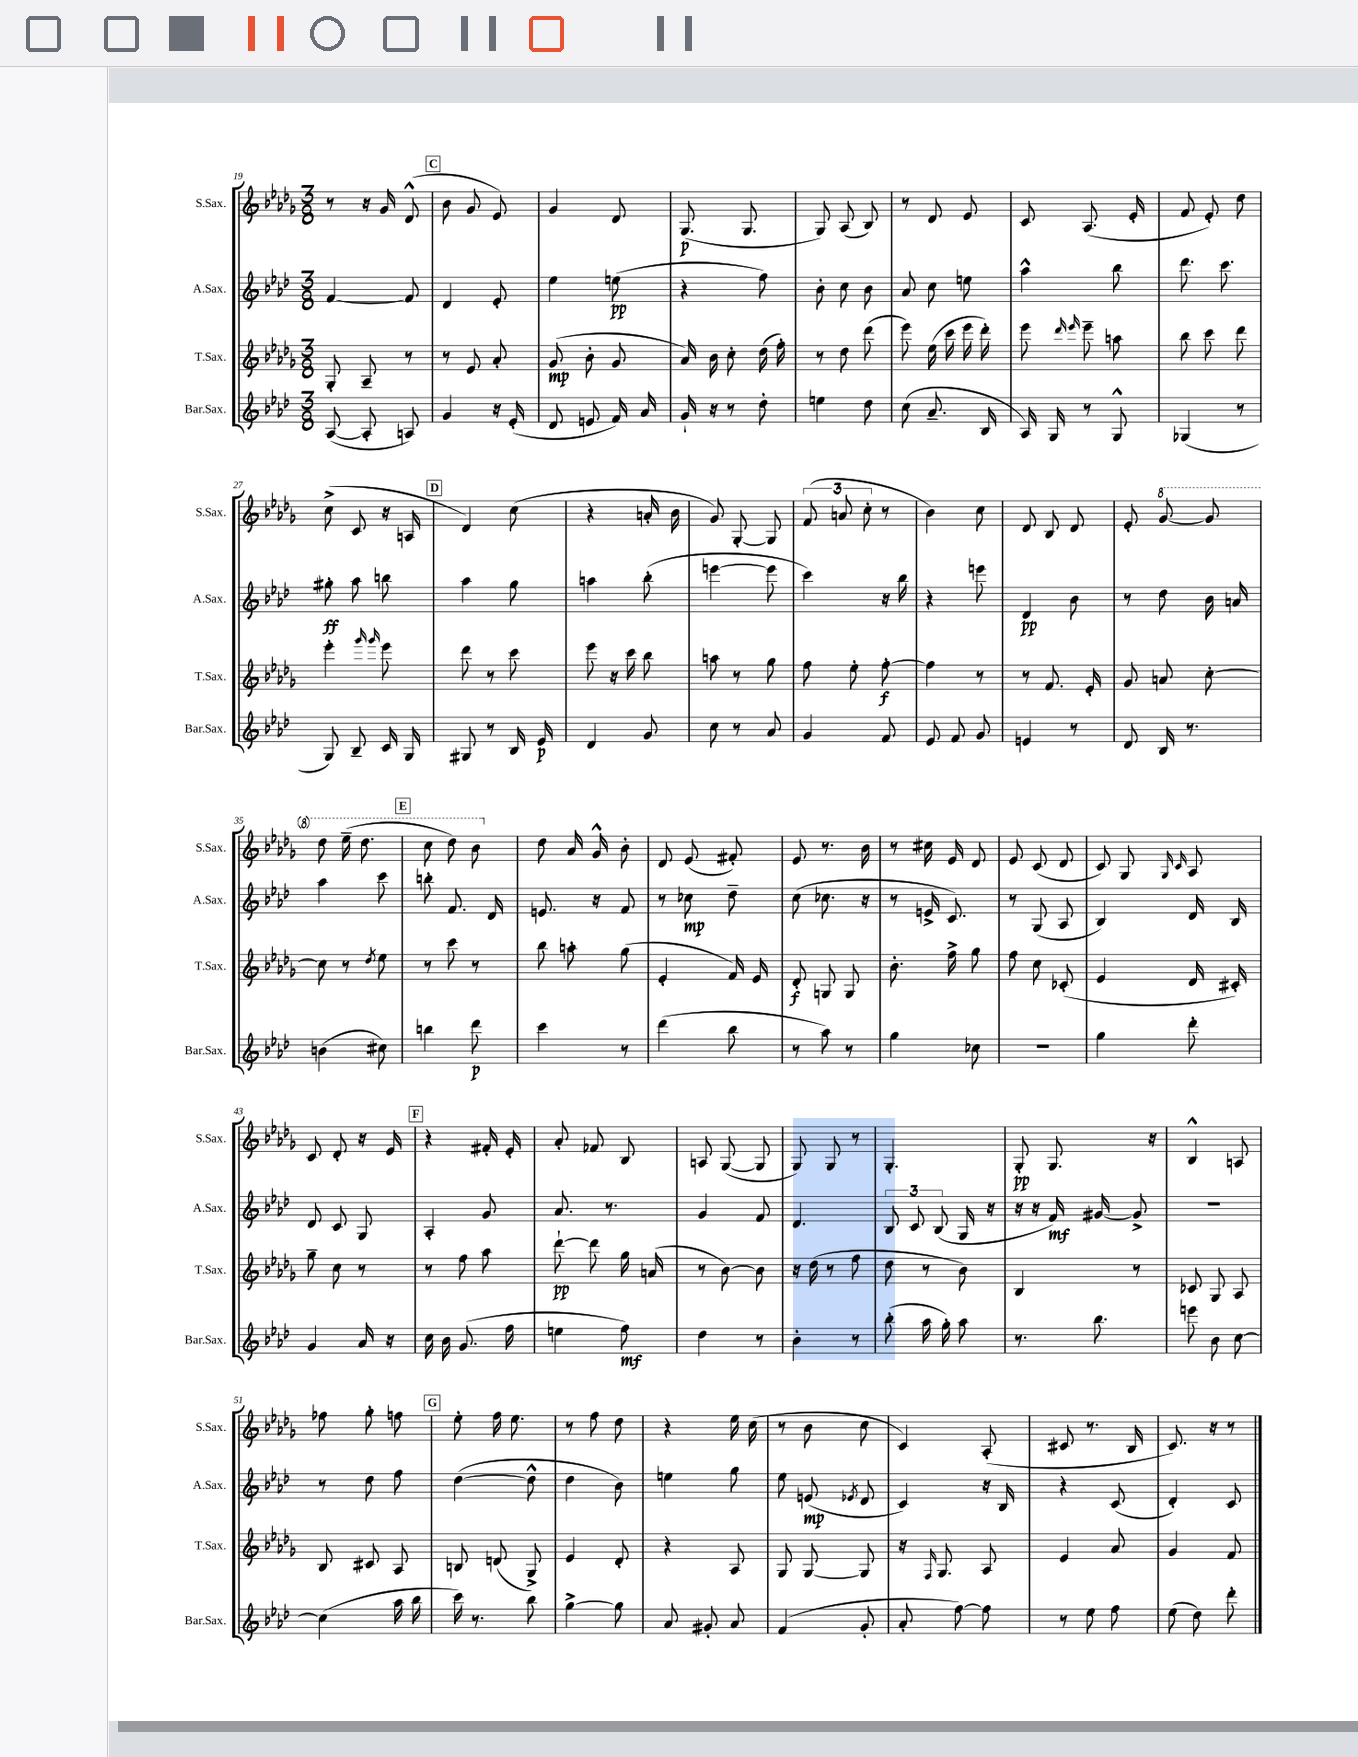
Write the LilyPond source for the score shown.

<<
\new StaffGroup <<
\new Staff = "s0" \with { instrumentName = "S.Sax." shortInstrumentName = "S.Sax." } {
    \clef treble \key des \major \numericTimeSignature \time 3/8
    \autoBeamOff r8 r16 ges'16 des'8-^( |
    \mark \markup { \box "C" } bes'8 ges'8 ees'8) |
    ges'4 des'8 |
    ges8.\p( ges8. |
    ges8) aes8( bes8) |
    r8 des'8 ees'8 |
    c'8 aes8.( ees'16-. |
    f'8 ees'8-.) des''8 |
    c''8->( c'8 r16 a16 |
    \mark \markup { \box "D" } des'4) c''8( |
    r4 a'16-. bes'16 |
    ges'8) ges8~-. ges8 |
    \tuplet 3/2 { f'8( a'8 c''8-. } r8 |
    bes'4) c''8 |
    des'8 bes8 des'8 |
    ees'8-. \ottava #1 ges''8~ ges''8 |
    des'''8 ees'''16--( des'''8. |
    \mark \markup { \box "E" } c'''8 des'''8) bes''8 \ottava #0 |
    des''8 aes'16 ges'16-^ bes'8-. |
    des'8 ees'8( fis'8-.) |
    ees'8 r8. bes'16 |
    r8 cis''16 ees'16 des'8 |
    ees'8 c'8( des'8 |
    c'8) ges8 \grace { ges16 c'16 } aes8 |
    c'8 des'8-. r16 ees'16 |
    \mark \markup { \box "F" } r4 fis'16-. ees'16-. |
    aes'8-. fes'8 bes8 |
    a8 ges8~( ges8 |
    ges8) ges8 r8 |
    ges4.-. |
    ges8-.\pp ges8. r16 |
    bes4-^ a8 |
    fes''8 ges''8-. f''8 |
    \mark \markup { \box "G" } ees''8-. f''16 ees''8. |
    r8 f''8 des''8 |
    r4 ees''16 c''16( |
    r8 bes'8 c''8 |
    c'4) aes8-.( |
    cis'8 r8. bes16 |
    c'8.) r16 r8 \bar "|." |
}
\new Staff = "s1" \with { instrumentName = "A.Sax." shortInstrumentName = "A.Sax." } {
    \clef treble \key aes \major \numericTimeSignature \time 3/8
    \autoBeamOff f'4~ f'8 |
    \mark \markup { \box "C" } des'4 ees'8-. |
    ees''4 e''8\pp( |
    r4 f''8) |
    bes'8-. c''8 bes'8 |
    aes'8 c''8 e''8 |
    aes''4-^ bes''8 |
    des'''8. c'''8. |
    gis''8-.\ff aes''8 b''8 |
    \mark \markup { \box "D" } aes''4 g''8 |
    a''4 bes''8-.( |
    e'''4~ e'''8 |
    c'''4) r16 bes''16 |
    r4 e'''8 |
    des'4\pp bes'8 |
    r8 des''8 bes'16 a'16 |
    aes''4 c'''8 |
    \mark \markup { \box "E" } b''8-. f'8. des'16 |
    e'8. r16 f'8 |
    r8 ces''8\mp des''8-- |
    c''8( ces''8. r16 |
    r8 e'16-> c'8.) |
    r8 g8( aes8 |
    bes4) des'16 bes16 |
    des'8 c'8 g8 |
    \mark \markup { \box "F" } aes4-. g'8 |
    aes'8. r8. |
    g'4 f'8 |
    des'4. |
    \tuplet 3/2 { bes8 c'8 bes8( } g16 r16 |
    r16 r16 f'16\mf) gis'16~ gis'8-> |
    R4. |
    r8 des''8 f''8 |
    \mark \markup { \box "G" } des''4~( des''8-^ |
    des''4 bes'8) |
    e''4 g''8 |
    ees''8 e'8\mp( \acciaccatura { ees'8 } des'8 |
    c'4) r16 bes16 |
    r4 c'8( |
    des'4-.) c'8 \bar "|." |
}
\new Staff = "s2" \with { instrumentName = "T.Sax." shortInstrumentName = "T.Sax." } {
    \clef treble \key des \major \numericTimeSignature \time 3/8
    \autoBeamOff ges8-. aes8-- r8 |
    \mark \markup { \box "C" } r8 ees'8 aes'8-. |
    ges'8\mp( bes'8-. ges'8 |
    aes'16) bes'16 c''8-. des''16( f''16-.) |
    r8 des''8 des'''8( |
    ees'''8) ees''16( c'''16 ees'''16 des'''16-.) |
    ees'''8 \grace { des'''16 ees'''16 } ees'''8-- a''8 |
    bes''8 c'''8 des'''8 |
    ees'''4-. \grace { ges'''16 ges'''16 } ees'''8 |
    \mark \markup { \box "D" } des'''8 r8 c'''8 |
    ees'''8 r16 c'''16 bes''8 |
    a''8 r8 ges''8 |
    f''8 ees''8-. f''8~-.\f |
    f''4 r8 |
    r8 f'8. ees'16-. |
    ges'8 a'8 c''8~-. |
    c''8 r8 \acciaccatura { des''8 } ees''8 |
    \mark \markup { \box "E" } r8 c'''8 r8 |
    bes''8 a''8-. ges''8( |
    ees'4-. f'16) ees'16 |
    des'8-.\f g8 g8 |
    bes'8.-. f''16-> ges''8 |
    f''8 c''8 ces'8-.( |
    ees'4 des'16 cis'16-.) |
    ges''8-- c''8 r8 |
    \mark \markup { \box "F" } r8 f''8 aes''8 |
    des'''8~-!\pp des'''8 ges''16 a'16( |
    r8 bes'8~) bes'8 |
    r16 des''16( r8 f''8 |
    des''8 r8 bes'8) |
    bes4 r8 |
    ces'8 ges8 aes8 |
    bes8 cis'8 aes8 |
    \mark \markup { \box "G" } b8 d'8( ges8->) |
    ees'4 des'8-. |
    r4 aes8 |
    ges8 ges8~ ges8 |
    r16 \grace { f16 } ges8. aes8 |
    ees'4 aes'8 |
    ges'4 f'8 \bar "|." |
}
\new Staff = "s3" \with { instrumentName = "Bar.Sax." shortInstrumentName = "Bar.Sax." } {
    \clef treble \key aes \major \numericTimeSignature \time 3/8
    \autoBeamOff aes8~( aes8-. a8) |
    \mark \markup { \box "C" } g'4 r16 ees'16-.( |
    des'8 e'8 f'16) aes'16 |
    g'16-! r16 r8 des''8-. |
    e''4 des''8 |
    c''8( aes'8.-- bes16 |
    aes16) g16 r8 g8-^ |
    ges4( r8 |
    g8) bes8-- c'16 g16 |
    \mark \markup { \box "D" } gis8 r8 bes16 ees'16\p |
    des'4 g'8 |
    c''8 r8 aes'8 |
    g'4 f'8 |
    ees'8 f'8 g'8 |
    e'4 r8 |
    des'8 bes16 r8. |
    b'4( cis''8) |
    \mark \markup { \box "E" } b''4 des'''8\p |
    c'''4 r8 |
    des'''4( bes''8 |
    r8 aes''8) r8 |
    g''4 ces''8 |
    R4. |
    g''4 des'''8-. |
    g'4 aes'16 r16 |
    \mark \markup { \box "F" } c''16 bes'16 g'8.( f''16 |
    e''4 f''8\mf) |
    des''4 r8 |
    bes'4-. r8 |
    bes''8-.( aes''16 g''16-.) aes''8 |
    r8. bes''8. |
    e'''8 bes'8 c''8~ |
    c''4( aes''16 bes''16 |
    \mark \markup { \box "G" } c'''16) r8. bes''8 |
    g''4~-> g''8 |
    aes'8 gis'8-. aes'8 |
    f'4( g'8-. |
    aes'8-. f''8~) f''8 |
    r8 ees''8 f''8 |
    ees''8( des''8) des'''8-. \bar "|." |
}
>>
>>
\layout { \context { \Score currentBarNumber = #19 } }
